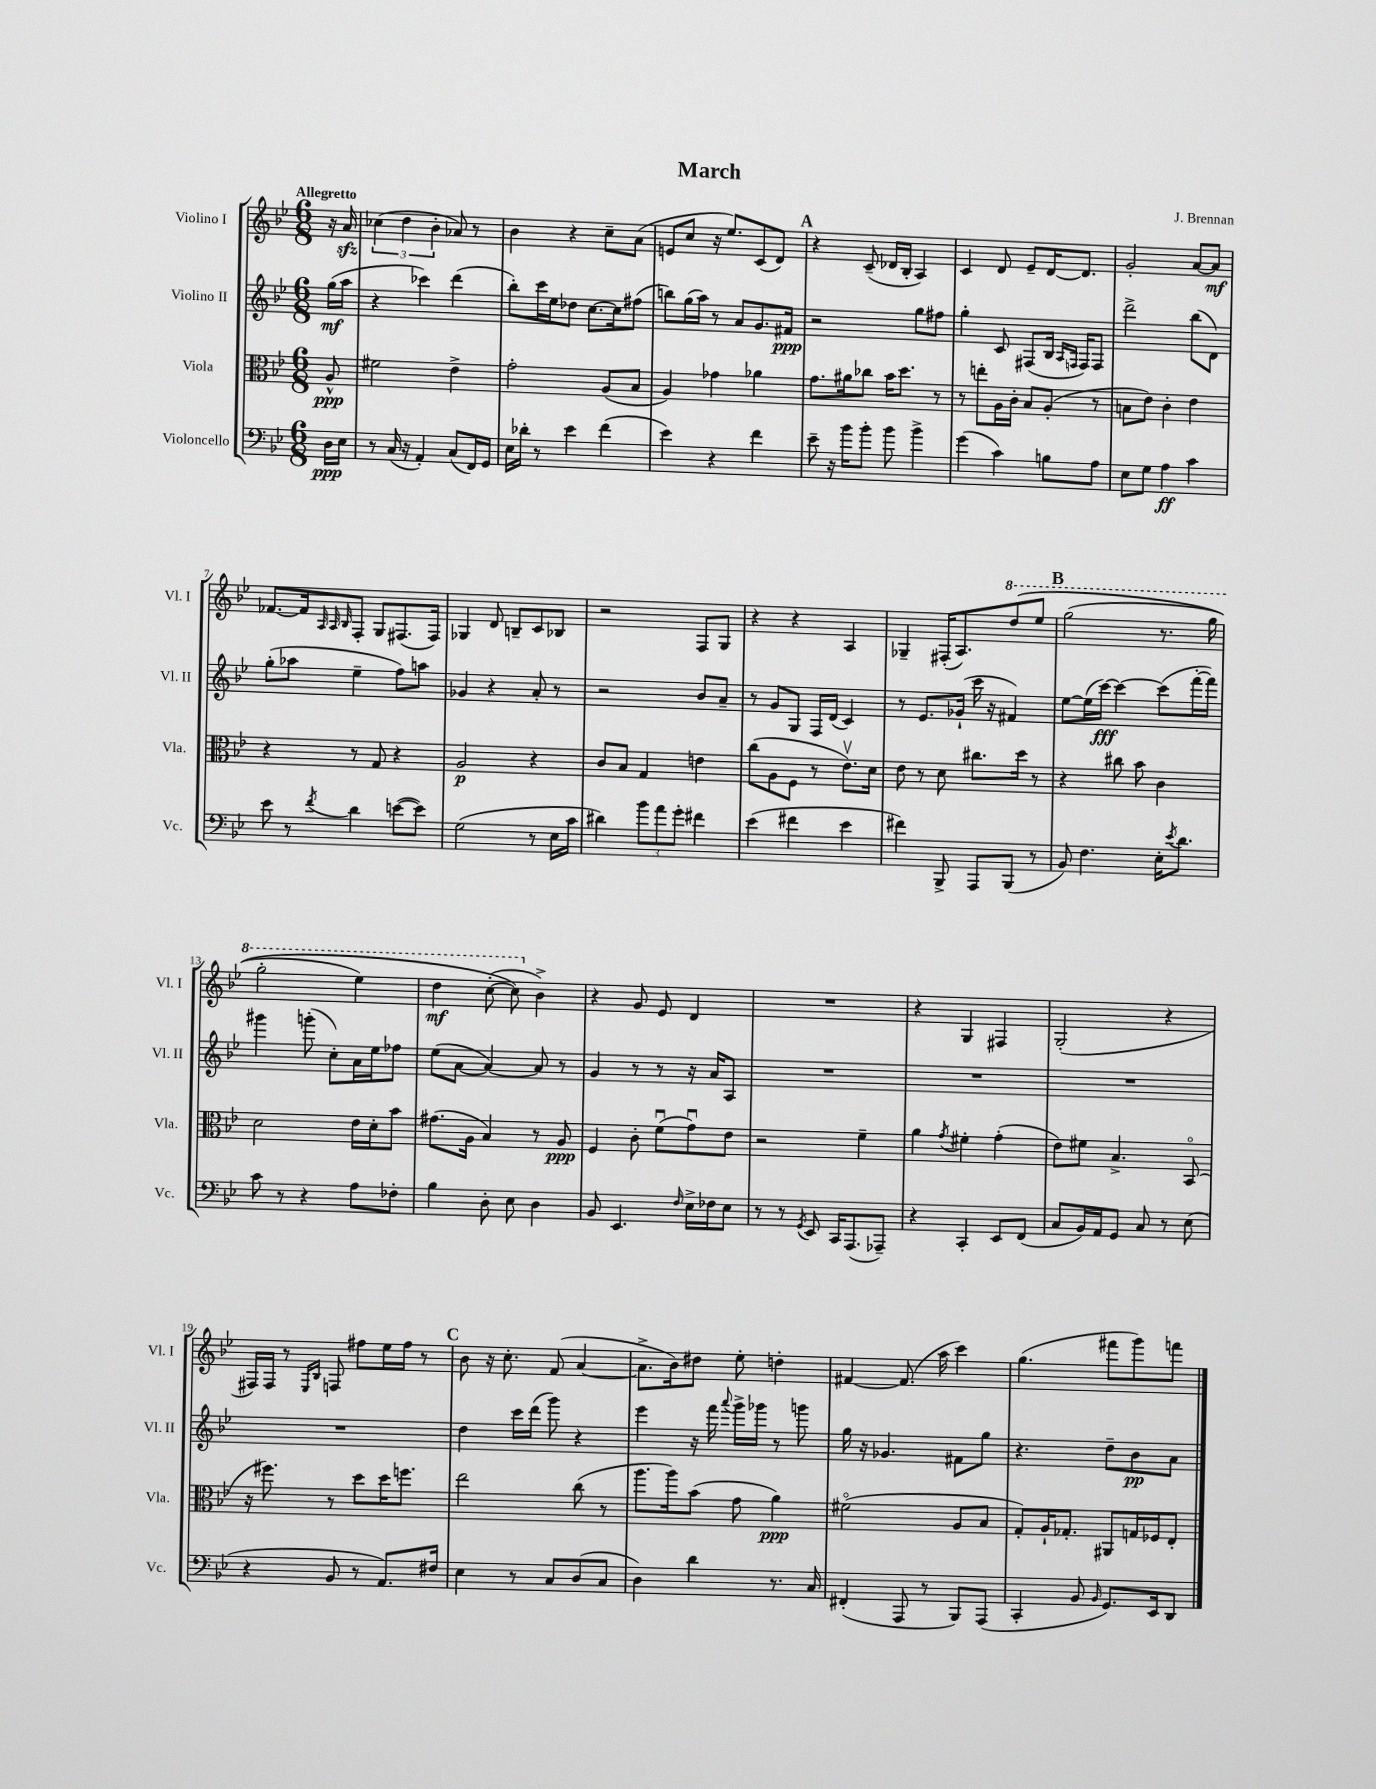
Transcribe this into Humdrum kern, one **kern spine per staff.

**kern	**kern	**kern	**kern
*staff4	*staff3	*staff2	*staff1
*clefF4	*clefC3	*clefG2	*clefG2
*k[b-e-]	*k[b-e-]	*k[b-e-]	*k[b-e-]
*M6/8	*M6/8	*M6/8	*M6/8
16D	8A^^	(16gg	16r
16E-	.	16aa	16a
=	=	=	=
8r	2f#	4r	(6cc-
(16C	.	.	.
.	.	.	6dd
16r	.	.	.
4AA')	.	4ccc-)	.
.	.	.	6b-'
(8C	4e-^	(4ddd	8a-)
16FF)	.	.	8r
16GG	.	.	.
=	=	=	=
16E-	2g'	8bb-')	4b-
16d-'	.	.	.
8r	.	16ccc	.
.	.	16ee-	.
4e-	.	8dd-	4r
.	.	[8.cc	.
(4f	(8A	.	8cc~
.	.	16cc]	.
.	8B-	(8ff#	(8a
=	=	=	=
4e-)	4A)	8bb)	8e
.	.	(16gg	8cc
.	.	16aa)	.
4r	4g-	8r	16r
.	.	.	8.ee-)
.	.	8a	.
4f	4a-	8.g	(8c
.	.	.	8d)
.	.	16f#	.
=	=	=	=
8e-~	8.g	2r	4r
16r	.	.	.
16b-	16a#	.	.
8b-'	8cc-	.	(8c~
8b-	16b-	.	16d-
.	8.dd	.	16B-'
4b-^	.	8gg	4A)
.	8r	8ff#	.
=	=	=	=
(4g	8r	4gg'	4c
.	8ee'	.	.
4c)	16A	8c	8d
.	16c'	.	.
.	8B-	(8F#	8e-~
8B	(8A'	16B-	[16d
.	.	16qqA	.
.	.	16qqF	.
.	.	16F)	8.d]
8A	8r	8F	.
=	=	=	=
8E-	8B	2ddd^	2g'
8G	8e-)	.	.
4A	4c'	.	.
4c	4e-	(8bb-	[8a
.	.	8d)	8a]
=	=	=	=
8e-	4r	(8gg'	[8.f-
8r	.	8aa-	.
.	.	.	16f-]
.	.	.	32qqA
.	.	.	32qqA
8qf	.	.	32qqB-
4d	8r	4ee-~	8F'
.	8G	.	8G
([8e	4r	8ff)	(8.F#
8e])	.	8aa	.
.	.	.	16F#)
=	=	=	=
(2G	2A	4g-	4G-
.	.	4r	8d
.	.	.	8B~
8r	4r	8a'	8c
16E-	.	8r	8B-
16c	.	.	.
=	=	=	=
4d#)	8c	2r	2r
.	8B-	.	.
12b-	4G	.	.
12a	.	.	.
12g'	.	.	.
4f#	4e	8b-	8F
.	.	8a~	8G
=	=	=	=
(4e-	(8cc	8r	4r
.	8A	8g	.
4f#	8F	8G	4r
.	8r	16F	.
.	.	(16d	.
4e-	8.e-v)	4c)	4A
.	16d	.	.
=	=	=	=
4f#)	8e-	8r	4G-~
.	8r	8.e-	.
8BBB-^	8d	.	(16F#'
.	.	(16g-`	8.A)
8AAA	8.cc#	16ccc	.
.	.	16r	.
(8BBB-	.	4f#)	&(8ddd
.	16dd	.	.
8r	8r	.	8eee-
=	=	=	=
8BB-)	4r	[8ee-	(2ggg
4.F	.	(16ee-]	.
.	.	[16ccc)	.
.	8cc#	4ccc_	.
.	8b-	.	.
16E-'	4c	(8ccc]	8.r
8qe-	.	.	.
8.d	.	.	.
.	.	[16fff'	.
.	.	16fff])	16ggg
=	=	=	=
8c	2d	4ggg#	2ggg'
8r	.	.	.
4r	.	(8ggg'	.
.	.	8cc')	.
8A	16e-	16a	4eee-)
.	16d'	16ee-	.
8F-'	8b-	8ff-	.
=	=	=	=
4B-	(8.g#	(8ee-	4ddd
.	.	[8a	.
.	16A	.	.
8D'	4B-)	4a_)	([8ccc'
8E-	.	.	8ccc]&)
4D	8r	8a]	4b-^)
.	8A	8r	.
=	=	=	=
8BB-	4F	4g	4r
4.EE-	.	.	.
.	8c'	8r	8g
.	(8fu	8r	8e-
16qqF	.	.	.
16E-^	8gu)	16r	4d
16F-	.	16a	.
8E-	8e-	8A	.
=	=	=	=
8r	2r	2.r	2.r
8r	.	.	.
8qGG	.	.	.
8EE-	.	.	.
16CC	.	.	.
(8.AAA	.	.	.
.	4f~	.	.
8AAA-~)	.	.	.
=	=	=	=
4r	4a	2.r	4r
.	8qg	.	.
4CC'	4f#'	.	4G
8EE-	(4g'	.	4F#
(8FF	.	.	.
=	=	=	=
8C	8e-)	2.r	(2G'
16BB-)	8f#	.	.
16AA	.	.	.
8GG	4.B-^	.	.
8C	.	.	.
8r	.	.	4r
(8E-	(8BB-o	.	.
=	=	=	=
4r	16r	2.r	16F#)
.	8.ff#)	.	16F#
.	.	.	8r
.	.	.	16qqE-
.	.	.	16qqB-
8BB-	8r	.	8F
8r	8dd	.	8ff#
8.AA)	16dd	.	16ee-
.	8.ff	.	16ff#
.	.	.	8r
16F#	.	.	.
=	=	=	=
4E-	2ee-	4dd	8b-
.	.	.	16r
.	.	.	8.cc'
8r	.	16ccc	.
.	.	(16ddd	.
8C	.	8ggg)	(8f
(8D	(8cc	4r	[4a
8C	8r	.	.
=	=	=	=
4D)	8.aa	4eee-	8.a^]
.	16aa)	.	16b-)
4d	(8b-	16r	8dd#
.	.	16fff	.
.	.	8qqaaa	.
.	8g	16ggg^	8ee-'
.	.	16ggg-	.
8.r	4a)	8r	4dd'
.	.	8ggg	.
16C	.	.	.
=	=	=	=
(4FF#'	(2f#o	16gg	[4f#
.	.	16r	.
.	.	4.g-	.
8AAA	.	.	(8.f#]
8r	.	.	.
.	.	.	16aa
8BBB-)	8A	8f#	4ccc)
(8AAA	8B-	8gg	.
=	=	=	=
4CC'	8G')	4.r	(4.gg
.	16A`	.	.
.	8.G-'	.	.
8BB-	.	.	.
16qqBB-	.	.	.
8.GG)	8AA#	8dd~	8fff#
.	16G	8b-	8ggg)
16EE-	16F-	.	.
8DD	8E-'	8a	8fff
==	==	==	==
*-	*-	*-	*-
